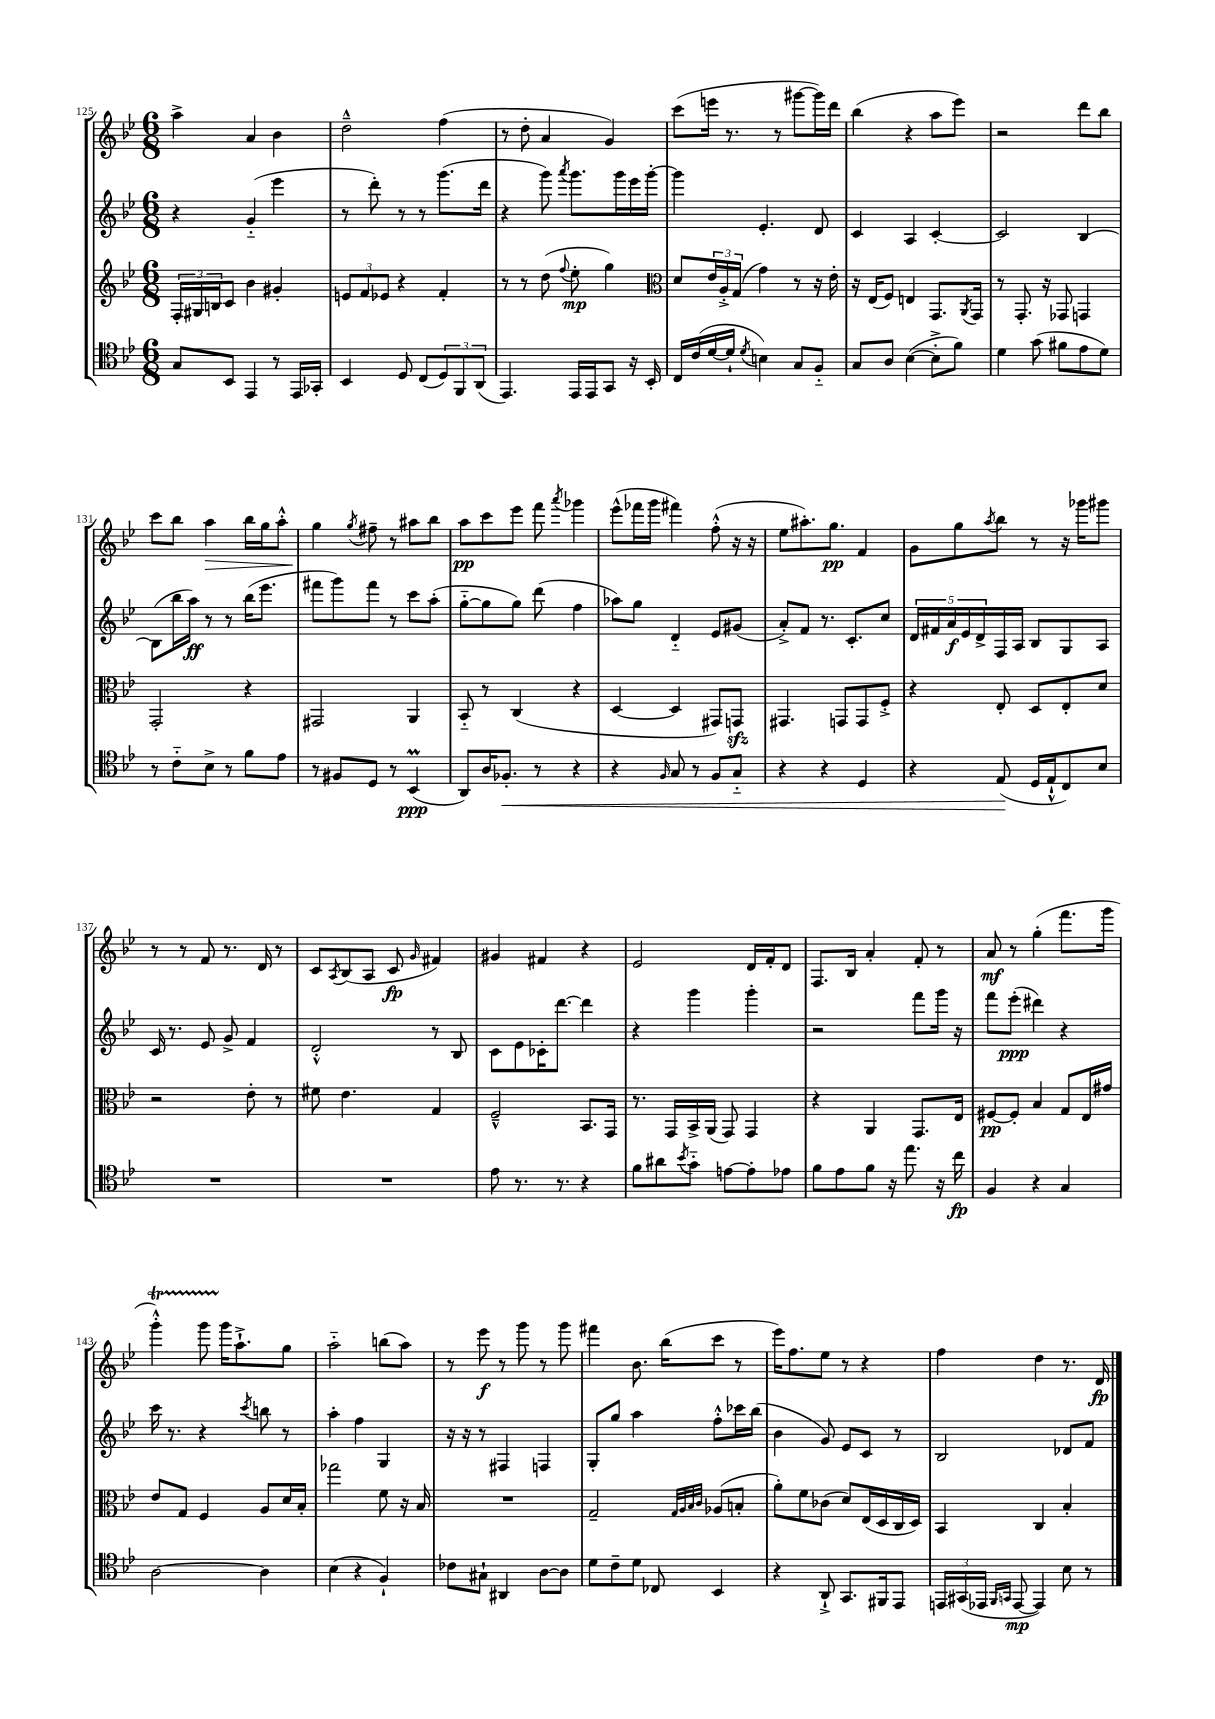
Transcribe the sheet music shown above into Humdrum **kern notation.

**kern	**kern	**kern	**kern
*staff4	*staff3	*staff2	*staff1
*clefC4	*clefG2	*clefG2	*clefG2
*k[b-e-]	*k[b-e-]	*k[b-e-]	*k[b-e-]
*M6/8	*M6/8	*M6/8	*M6/8
8G/L	24F'/LL	4r	4aa^\
.	24G#/	.	.
.	24B/J	.	.
8BB-/J	8c/J	.	.
4EE-/	4b-\	(4g'~/	4a/
8r	4g#'/	4eee-\	4b-\
16EE-/LL	.	.	.
16GG-'/JJ	.	.	.
=	=	=	=
4BB-/	12e/L	8r	2dd~^^\
.	12f/	.	.
.	.	8ddd'\)	.
.	12e-/J	.	.
8D/	4r	8r	.
(8C/L	.	8r	.
12D/)	4f'/	(8.ggg\L	(4ff\
12FF/	.	.	.
(12AA/J	.	.	.
.	.	16ddd\Jk	.
=	=	=	=
4.EE-/)	8r	4r	8r
.	8r	.	8dd'\
.	(8dd\	8ggg\)	4a/
.	8qqff/	8qaaa/	.
16EE-/LL	8ee-'\	8.ggg\L	.
16EE-/J	.	.	.
8GG/J	4gg\)	.	4g/)
.	.	16ggg\L	.
16r	.	16eee-\	.
16BB-'/	.	[16ggg'\JJ	.
=	=	=	=
*	*clefC3	*	*
16C/LL	8d/L	4ggg\]	(8ccc\L
(16c/	.	.	.
[16d/	24e-/L	.	16eee\Jk
.	24A'^/	.	.
16d`/]JJ	.	.	8.r
.	(24G/JJ	.	.
8qd/	.	.	.
4B\)	4g\)	4.e-'/	.
.	.	.	8r
8G/L	8r	.	[8ggg#\L
8F'~/J	16r	8d/	16ggg#\]L)
.	16e-'\	.	16ddd\JJ
=	=	=	=
8G/L	16r	4c/	(4bb-\
.	(16E-/LK	.	.
8A/J	8F/J)	.	.
([4B-\	4E/	4A/	4r
8B-'^\]L	8.GG/L	[4c'/	8aa\L
8f\J)	.	.	8eee-\J)
.	8qAA/	.	.
.	16GG/Jk	.	.
=	=	=	=
4d\	8r	2c/]	2r
.	8.GG'/	.	.
(8g\	.	.	.
.	16r	.	.
8f#\L	8GG-/	.	.
8e-\	4GG/	[4B-/	8ddd\L
8d\J)	.	.	8bb-\J
=	=	=	=
8r	2GG'/	(8B-\]L	8ccc\L
8c'~\L	.	16bb-\L	8bb-\J
.	.	16aa\JJ)	.
8B-^\J	.	8r	4aa\
8r	.	8r	.
8f\L	4r	(16bb-\LK	16bb-\LL
.	.	8.eee-\J	16gg\J
8e-\J	.	.	8aa'^^\J
=	=	=	=
8r	2GG#/	8fff#\L	4gg\
8F#/L	.	8ggg\)	.
.	.	.	8qgg/
8D/J	.	8fff#\J	8ff#~\
8r	.	8r	8r
(4BB-/	4AA/	8ccc\L	8aa#\L
.	.	(8aa'\J	8bb-\J
=	=	=	=
8AA/L)	8BB-'~/	[8gg'~\L	8aa\L
16A/K	8r	8gg\]	8ccc\
8.F-'/J	.	.	.
.	(4C/	8gg\J)	8eee-\J
8r	.	(8ddd\	8fff\
.	.	.	8qaaa/
4r	4r	4ff\	4ggg-\
=	=	=	=
4r	[4D/	8aa-\L)	(8eee-^^\L
.	.	8gg\J	16fff-\L
.	.	.	16ggg\JJ
16qqF/	.	.	.
8G/	4D/]	4d'~/	4fff#\)
8r	.	.	.
8F/L	8GG#/L)	8e-/L	(8ff'^^\
8G'~/J	8GG/J	(8g#/J	16r
.	.	.	16r
=	=	=	=
4r	4.GG#/	8a'^/L)	8ee-\L
.	.	8f/J	8.aa#'\)
4r	.	8.r	.
.	.	.	8.gg\J
.	8GG/L	.	.
.	.	8.c'/L	.
4D/	8GG/	.	4f/
.	8F'^/J	8cc/J	.
=	=	=	=
4r	4r	20d/LL	8g\L
.	.	20f#/	.
.	.	20a/	.
.	.	.	8gg\
.	.	20e-/	.
.	.	20d^/	.
.	.	.	8qaa/
(8E-/	8E-'/	16F/	8bb-\J
.	.	16A/JJ	.
16D/LL	8D/L	8B-/L	8r
16E-`^^/J	.	.	.
8C/)	8E-'/	8G/	16r
.	.	.	16ggg-\LK
8B-/J	8d/J	8A/J	8ggg#\J
=	=	=	=
2.r	2r	16c/	8r
.	.	8.r	.
.	.	.	8r
.	.	8e-/	8f/
.	.	8g^/	8.r
.	8e-'\	4f/	.
.	.	.	16d/
.	8r	.	8r
=	=	=	=
2.r	8f#\	2d'^^/	8c/L
.	.	.	8qA/
.	4.e-\	.	(8B-/
.	.	.	8A/J
.	.	.	8c/
.	.	.	16qqg/
.	4G/	8r	4f#/)
.	.	8B-/	.
=	=	=	=
8e-\	2F~^^/	8c\L	4g#/
8.r	.	8e-\	.
.	.	16c-'\K	4f#/
8.r	.	[8.ddd\J	.
4r	8.BB-/L	4ddd\]	4r
.	16GG/Jk	.	.
=	=	=	=
8f\L	8.r	4r	2e-/
8a#\	.	.	.
.	16GG/LL	.	.
8qb-/	.	.	.
8g'~\J	16BB-^/	4ggg\	.
.	(16AA/JJ	.	.
[8e\L	8GG/)	.	.
8e'\]	4GG/	4ggg'\	16d/LL
.	.	.	16f'/J
8e-\J	.	.	8d/J
=	=	=	=
8f\L	4r	2r	8.F/L
8e-\	.	.	.
.	.	.	16B-/Jk
8f\J	4AA/	.	4a'/
16r	.	.	.
8.ee-\	.	.	.
.	8.GG/L	8fff\L	8f'/
16r	.	16ggg\Jk	8r
16cc\	16E-/Jk	16r	.
=	=	=	=
4F/	[8F#/L	8fff\L	8a/
.	8F#'/]J	(8eee-'\J	8r
4r	4B-/	4ddd#\)	(4gg'\
4G/	8G/L	4r	8.fff\L
.	16E-/L	.	.
.	16g#/JJ	.	16ggg\Jk
=	=	=	=
[2A\	8e-/L	16ccc\	4ggg'^^\)
.	.	8.r	.
.	8G/J	.	.
.	4F/	4r	8ggg\
.	.	.	16ggg\LK
.	.	.	8.aa`^\
.	.	8qccc/	.
4A\]	8A/L	8bb\	.
.	16d/L	8r	8gg\J
.	16B-'/JJ	.	.
=	=	=	=
(4B-\	2gg-\	4aa'\	2aa'~\
4r	.	4ff\	.
4F`/)	8f\	4G/	(8bb\L
.	16r	.	8aa\J)
.	16B-/	.	.
=	=	=	=
8c-\L	2.r	16r	8r
.	.	16r	.
8G#`\J	.	8r	8eee-\
4AA#/	.	4F#/	8r
.	.	.	8ggg\
[8A\L	.	4F/	8r
8A\]J	.	.	8ggg\
=	=	=	=
8d\L	2G~/	8G'/L	4fff#\
8c~\	.	8gg/J	.
8d\J	.	4aa\	8.b-\
8C-/	.	.	.
.	.	.	(16bb-\LK
.	32qqG/LLL	.	.
.	32qqA/	.	.
.	32qqB-/	.	.
.	32qqc/JJJ	.	.
4BB-/	(8A-/L	8ff'^^\L	8ccc\J
.	8B'/J	16ccc-\L	8r
.	.	(16bb-\JJ	.
=	=	=	=
4r	8a'\L)	4b-\	16eee-\LK)
.	.	.	8.ff\
.	8f\	.	.
8AA`^/	(8c-\J	8g/)	8ee-\J
8.GG/L	8d/L)	8e-/L	8r
.	(16E-/L	8c/J	4r
16FF#/k	16D/	.	.
8EE-/J	16C/	8r	.
.	16D/JJ)	.	.
=	=	=	=
24EE/LL	4BB-/	2B-/	4ff\
(24GG#/	.	.	.
24EE-/JJ	.	.	.
16qqFF/LL	.	.	.
16qqGG/JJ	.	.	.
[8EE-/	.	.	.
4EE-/])	4C/	.	4dd\
8B-\	4B-'/	8d-/L	8.r
8r	.	8f/J	.
.	.	.	16d/
==	==	==	==
*-	*-	*-	*-
